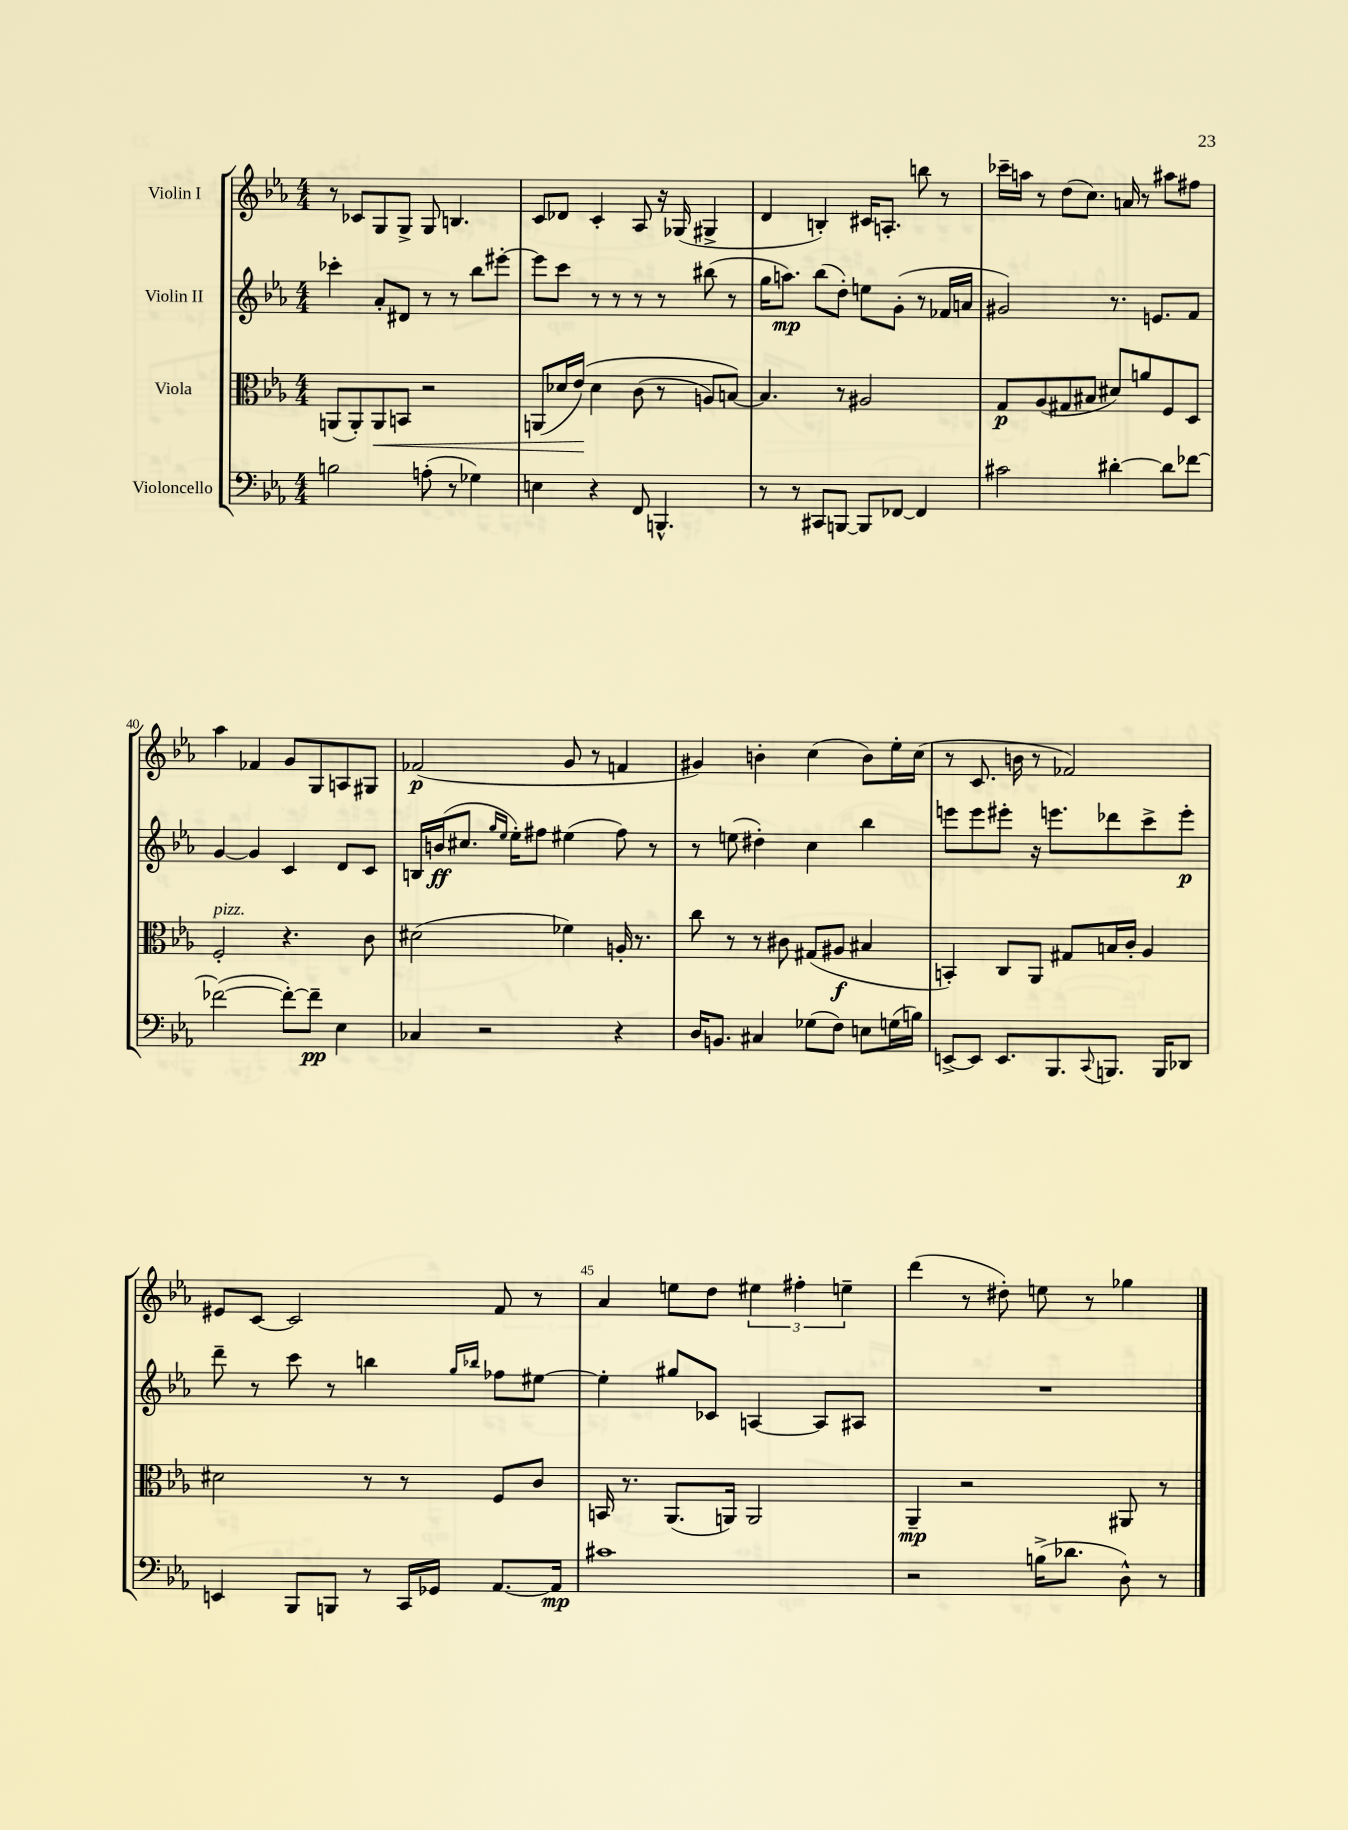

**kern	**kern	**kern	**kern
*staff4	*staff3	*staff2	*staff1
*clefF4	*clefC3	*clefG2	*clefG2
*k[b-e-a-]	*k[b-e-a-]	*k[b-e-a-]	*k[b-e-a-]
*M4/4	*M4/4	*M4/4	*M4/4
2B	(8AA	4ccc-'	8r
.	8AA')	.	8c-
.	8AA	8a-'	8G
.	8BB	8d#	8G^
(8A'	2r	8r	8G
8r	.	8r	4.B
4G-)	.	8bb-	.
.	.	[8eee#'	.
=	=	=	=
4E	(8AA	8eee#]	8c
.	16d-	8ccc	8d-
.	&(16e-)	.	.
4r	4d-	8r	4c'
.	.	8r	.
8FF	(8c	8r	8A-
4.BBB^^	8r	8r	16r
.	.	.	(16G-
.	8A)	(8bb#	4G#^
.	[8B&)	8r	.
=	=	=	=
8r	4.B]	16gg	4d
.	.	8.aa)	.
8r	.	.	.
8CC#	.	(8bb-	4B')
[8BBB	8r	8dd')	.
8BBB]	2A#	8ee	16c#
.	.	.	8.A'
[8FF-	.	(8g'	.
4FF-]	.	8r	8bb
.	.	16f-	8r
.	.	16a	.
=	=	=	=
2c#	8G	2g#)	16ccc-~
.	.	.	16aa
.	(8A-	.	8r
.	8G#	.	(8dd
.	8B#	.	8.cc)
[4d#'	8d#)	8.r	.
.	.	.	16a
.	8a	.	8r
.	.	8.e	.
8d#]	8F	.	8aa#
[8f-	8D	8f	8ff#
=	=	=	=
(2f-_	2F'	[4g	4aa-
.	.	4g]	4f-
8f-'_)	4.r	4c	8g
8f-~]	.	.	8G
4E-	.	8d	8A
.	8c	8c	8G#
=	=	=	=
4C-	(2d#	16B	(2f-
.	.	(16b	.
.	.	8.cc#	.
2r	.	.	.
.	.	16qqgg	.
.	.	16qqee-	.
.	.	16ee-')	.
.	.	8ff#	.
.	4f-)	(4ee#	8g
.	.	.	8r
4r	16A'	8ff#)	4f
.	8.r	.	.
.	.	8r	.
=	=	=	=
16D	8cc	8r	4g#)
8.BB	.	.	.
.	8r	(8ee	.
4C#	8r	4dd#')	4b'
.	8c#	.	.
(8G-	(8G#	4cc	(4cc
8F)	8A#	.	.
8E	4B#	4bb-	8b)
(16G	.	.	16ee-'
16B)	.	.	(16cc
=	=	=	=
[8EE^	4BB')	8eee	8r
8EE]	.	8eee	8.c
8.EE	8C	8eee#'	.
.	.	.	16b
.	8AA-	16r	8r
8.BBB-	.	8.eee	.
.	8G#	.	2f-)
8qqCC	.	.	.
8.BBB	16B	8ddd-	.
.	16c'	.	.
.	4A-	8ccc^	.
16BBB	.	.	.
8DD-	.	8eee'	.
=	=	=	=
4EE	2d#	8ddd~	8e#
.	.	8r	[8c
8BBB-	.	8ccc	2c]
8BBB	.	8r	.
8r	8r	4bb	.
16CC	8r	.	.
16GG-	.	.	.
.	.	16qqgg	.
.	.	16qqbb-	.
[8.AA-	8F	8ff-	8f
.	8c	[8ee#	8r
16AA-]	.	.	.
=	=	=	=
1c#	16BB	4ee#']	4a-
.	8.r	.	.
.	(8.AA-	8gg#	8ee
.	.	8c-	8dd
.	16AA)	.	.
.	2AA	[4A	6ee#
.	.	.	6ff#'
.	.	8A]	.
.	.	.	6ee~
.	.	8A#	.
=	=	=	=
2r	4AA-~	1r	(4ddd
.	2r	.	8r
.	.	.	8dd#')
(16B^	.	.	8ee
8.d-	.	.	.
.	.	.	8r
8D^^)	8AA#	.	4gg-
8r	8r	.	.
==	==	==	==
*-	*-	*-	*-
